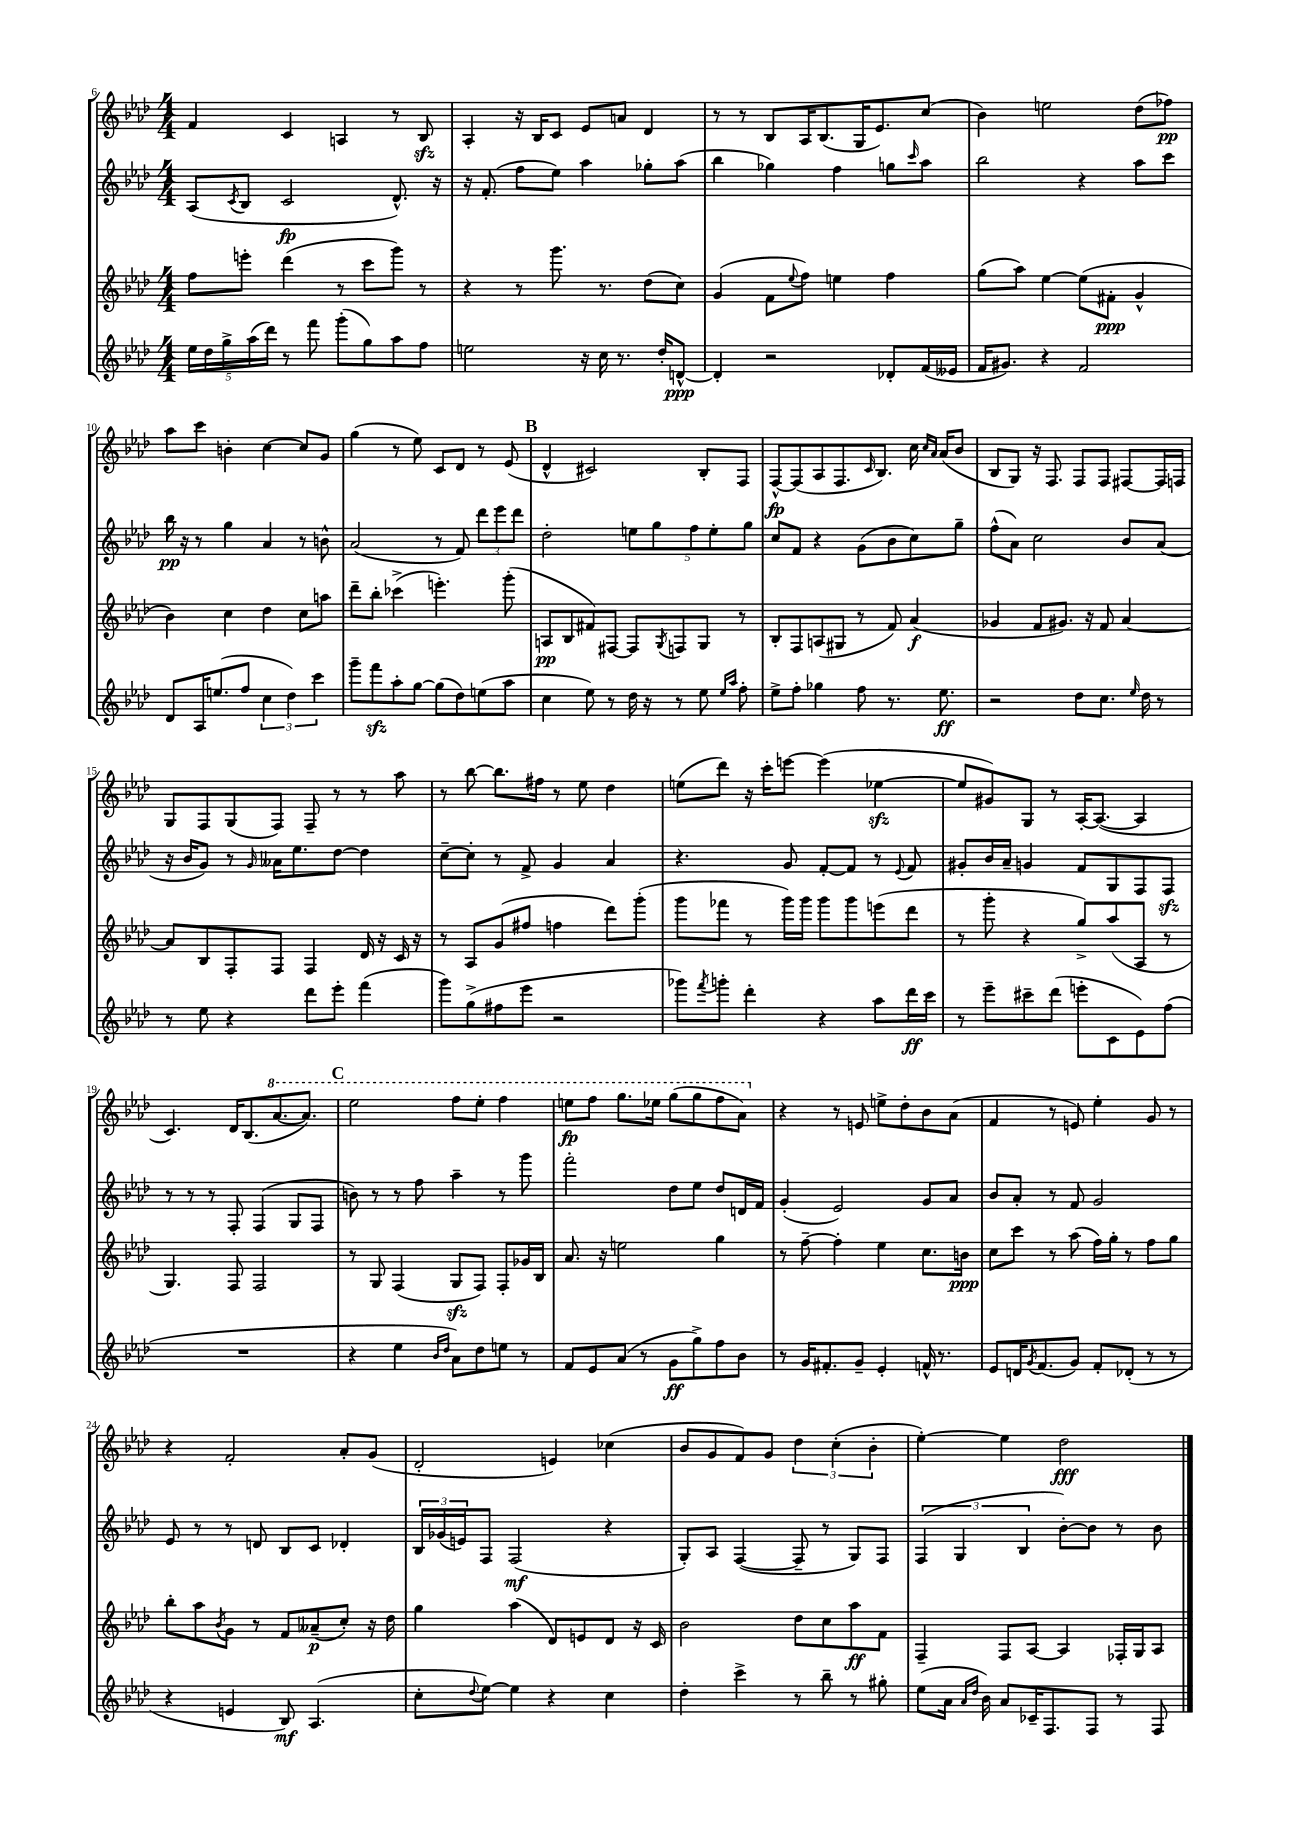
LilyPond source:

<<
\new StaffGroup <<
\new Staff = "s0" {
    \clef treble \key aes \major \numericTimeSignature \time 4/4
    f'4 c'4 a4 r8 bes8\sfz |
    aes4-. r16 bes16 c'8 ees'8 a'8 des'4 |
    r8 r8 bes8 aes16 bes8.( g16 ees'8.) c''8( |
    bes'4) e''2 des''8( fes''8\pp) |
    aes''8 c'''8 b'4-. c''4~ c''8 g'8 |
    g''4( r8 ees''8) c'8 des'8 r8 ees'8( |
    \mark \markup { \bold "B" } des'4-^ cis'2) bes8-. f8 |
    f8~-^\fp f8( aes8 f8. \grace { c'16 } bes8.) c''16 \grace { c''16 aes'16 } aes'16( bes'8 |
    bes8 g8) r16 f8. f8 f8 fis8~ fis16 f16 |
    g8 f8 g8( f8) f8-- r8 r8 aes''8 |
    r8 bes''8~ bes''8. fis''16 r8 ees''8 des''4 |
    e''8( des'''8) r16 c'''16-. e'''8~ e'''4( ees''4~\sfz |
    ees''8 gis'8) g8 r8 aes16~-. aes8.~( aes4 |
    c'4.) des'16 bes8.( \ottava #1 aes''8.~ aes''8.) |
    \mark \markup { \bold "C" } ees'''2 f'''8 ees'''8-. f'''4 |
    e'''8\fp f'''8 g'''8. ees'''16 g'''8( g'''8 f'''8 aes''8) \ottava #0 |
    r4 r8 e'8 e''8-> des''8-. bes'8 aes'8( |
    f'4 r8 e'8) ees''4-. g'8 r8 |
    r4 f'2-. aes'8-. g'8( |
    des'2-. e'4) ces''4( |
    bes'8 g'8 f'8) g'8 \tuplet 3/2 { des''4 c''4-.( bes'4-. } |
    ees''4~-.) ees''4 des''2\fff \bar "|." |
}
\new Staff = "s1" {
    \clef treble \key aes \major \numericTimeSignature \time 4/4
    aes8( \acciaccatura { c'8 } bes8 c'2\fp des'8.-^) r16 |
    r16 f'8.-.( f''8 ees''8) aes''4 ges''8-. aes''8( |
    bes''4 ges''4) f''4 g''8 \grace { c'''16 } aes''8 |
    bes''2 r4 aes''8 c'''8 |
    bes''16\pp r16 r8 g''4 aes'4 r8 b'8-^ |
    aes'2( r8 f'8) \tuplet 3/2 { des'''8 ees'''8 des'''8 } |
    \mark \markup { \bold "B" } des''2-. \tuplet 5/4 { e''8 g''8 f''8 e''8-. g''8 } |
    c''8 f'8 r4 g'8( bes'8 c''8) g''8-- |
    f''8-^( aes'8) c''2 bes'8 aes'8( |
    r16 bes'16 g'8) r8 \grace { g'16 } aeses'16 ees''8. des''8~ des''4 |
    c''8~-- c''8-. r8 f'8-> g'4 aes'4 |
    r4. g'8 f'8~-. f'8 r8 \appoggiatura { ees'8 } f'8 |
    gis'8-. bes'16 aes'16-- g'4 f'8 g8 f8 f8\sfz |
    r8 r8 r8 f8-. f4( g8 f8 |
    \mark \markup { \bold "C" } b'8) r8 r8 f''8 aes''4-- r8 g'''8 |
    f'''2-. des''8 ees''8 des''8 d'16 f'16 |
    g'4-.( ees'2) g'8 aes'8 |
    bes'8 aes'8-. r8 f'8 g'2 |
    ees'8 r8 r8 d'8 bes8 c'8 des'4-. |
    \tuplet 3/2 { bes16 ges'16( e'16) } f8 f2\mf( r4 |
    g8-.) aes8 f4~( f8-- r8 g8) f8 |
    \tuplet 3/2 { f4( g4 bes4 } bes'8~-.) bes'8 r8 bes'8 \bar "|." |
}
\new Staff = "s2" {
    \clef treble \key aes \major \numericTimeSignature \time 4/4
    f''8 e'''8-. des'''4( r8 c'''8 g'''8) r8 |
    r4 r8 g'''8. r8. des''8( c''8) |
    g'4( f'8 \appoggiatura { ees''8 } f''8) e''4 f''4 |
    g''8( aes''8) ees''4~ ees''8( fis'8-.\ppp g'4-^ |
    bes'4) c''4 des''4 c''8 a''8 |
    des'''8-- bes''8-. ces'''4->( e'''4.-.) g'''8-.( |
    \mark \markup { \bold "B" } a8\pp bes8 fis'8) fis8~ fis8 \acciaccatura { g8 } f8 g8 r8 |
    bes8-. f8 a8( gis8 r8 f'8) aes'4\f( |
    ges'4 f'8 gis'8.) r16 f'8 aes'4~ |
    aes'8 bes8 f8-. f8 f4 des'16 r16 c'16 r16 |
    r8 aes8 g'8( fis''8 f''4 des'''8) g'''8-.( |
    g'''8 fes'''8 r8 g'''16) g'''16 g'''8 g'''8 e'''8( des'''8 |
    r8 g'''8-. r4 g''8->) aes''8( aes8 r8 |
    g4.) f8 f2 |
    \mark \markup { \bold "C" } r8 g8 f4( g8\sfz f8) f8-. ges'16 bes16 |
    aes'8. r16 e''2 g''4 |
    r8 f''8~-- f''4-. ees''4 c''8. b'16\ppp |
    c''8 c'''8 r8 aes''8( f''16) g''16-. r8 f''8 g''8 |
    bes''8-. aes''8 \acciaccatura { bes'8 } g'8 r8 f'8 aeses'8--\p( c''8-.) r16 des''16 |
    g''4 aes''4( des'8) e'8 des'8 r16 c'16 |
    bes'2 des''8 c''8 aes''8\ff f'8 |
    f4-- f8 aes8~ aes4 fes16-. g16 aes8 \bar "|." |
}
\new Staff = "s3" {
    \clef treble \key aes \major \numericTimeSignature \time 4/4
    \tuplet 5/4 { ees''16 des''16 g''16-> aes''16( des'''16) } r8 f'''8 g'''8-.( g''8) aes''8 f''8 |
    e''2 r16 c''16 r8. des''16-. d'8~-^\ppp |
    d'4-. r2 des'8-. f'16( eeses'16 |
    f'16 gis'8.) r4 f'2 |
    des'8 aes16 e''8.( f''8 \tuplet 3/2 { c''4 des''4) c'''4 } |
    g'''8-- f'''8\sfz aes''8-. g''8~ g''8( des''8) e''8( aes''8 |
    \mark \markup { \bold "B" } c''4 ees''8) r8 des''16 r16 r8 ees''8 \grace { ees''16 aes''16 } f''8-. |
    ees''8-> f''8-. ges''4 f''8 r8. ees''8.\ff |
    r2 des''8 c''8. \grace { ees''16 } des''16 r8 |
    r8 ees''8 r4 des'''8 ees'''8-. f'''4( |
    g'''8) g''8->( fis''8 ees'''8 r2 |
    ges'''8) \acciaccatura { f'''8 } g'''8-. des'''4-. r4 aes''8 des'''16\ff c'''16 |
    r8 ees'''8-- cis'''8-- des'''8( e'''8-. c'8 ees'8) f''8( |
    R1 |
    \mark \markup { \bold "C" } r4 ees''4 \grace { bes'16 des''16 } aes'8) des''8 e''8 r8 |
    f'8 ees'8 aes'8( r8 g'8\ff g''8->) f''8 bes'8 |
    r8 g'16 fis'8.-. g'8-- ees'4-. f'16-^ r8. |
    ees'8 d'16 \acciaccatura { g'8 } f'8.( g'8) f'8-. des'8-.( r8 r8 |
    r4 e'4 bes8\mf) aes4.( |
    c''8-. \appoggiatura { des''8 } ees''8~) ees''4 r4 c''4 |
    des''4-. c'''4-> r8 bes''8-- r8 gis''8-. |
    ees''8( aes'16 \grace { aes'16 des''16 } bes'16) aes'8 ces'16-- f8. f8 r8 f8 \bar "|." |
}
>>
>>
\layout { \context { \Score currentBarNumber = #6 } }
